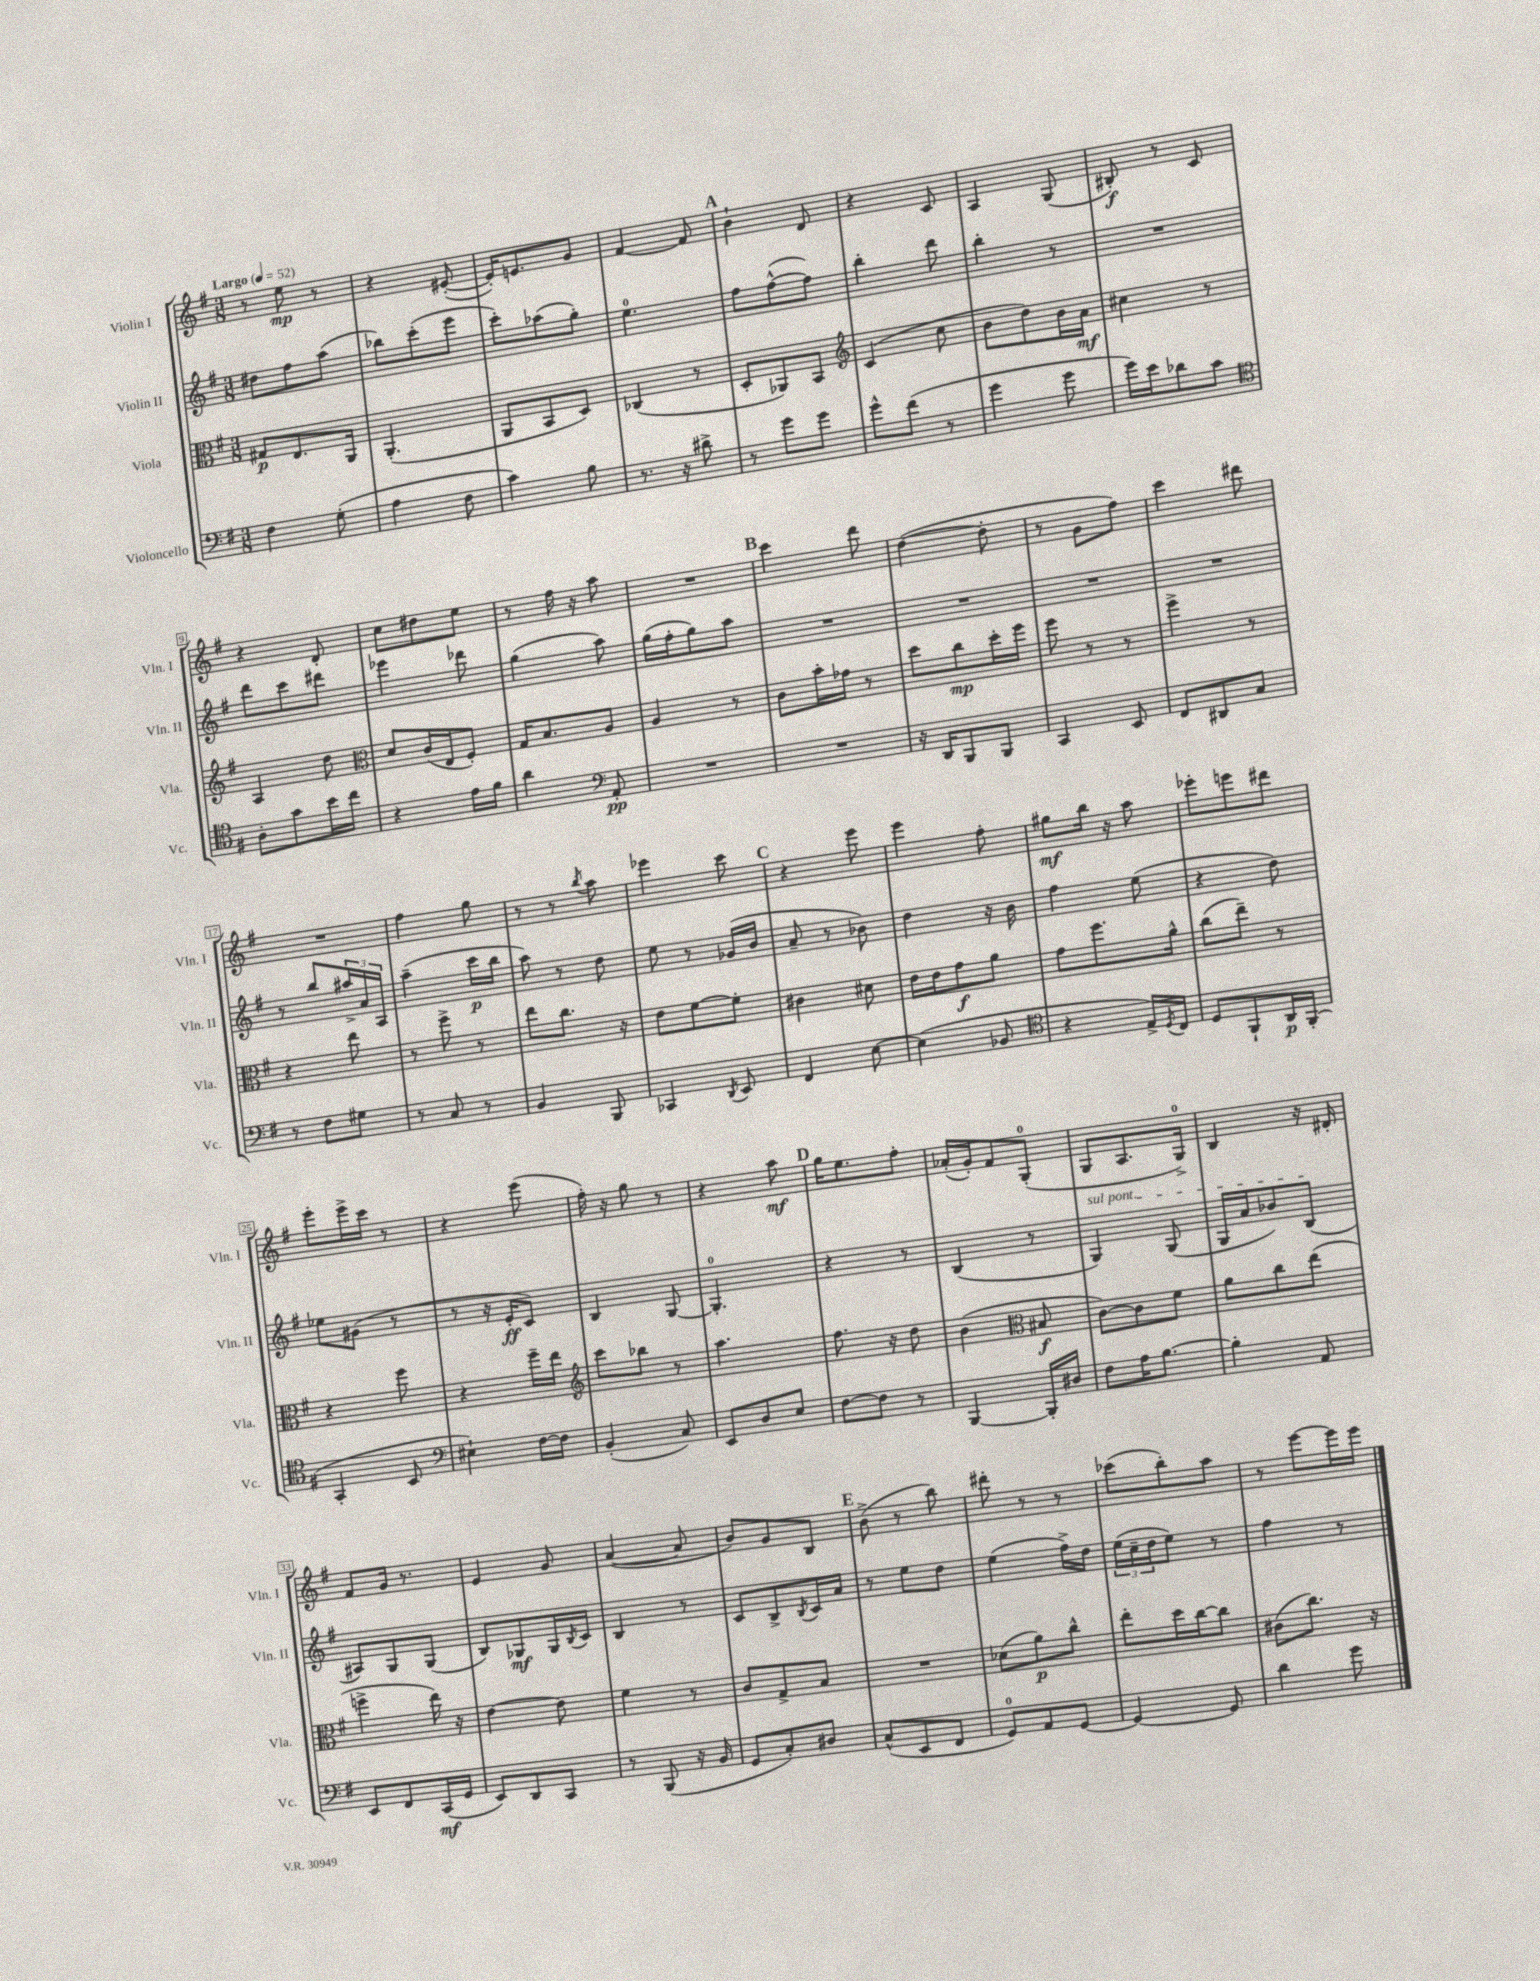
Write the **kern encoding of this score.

**kern	**kern	**kern	**kern
*staff4	*staff3	*staff2	*staff1
*clefF4	*clefC3	*clefG2	*clefG2
*k[f#]	*k[f#]	*k[f#]	*k[f#]
*M3/8	*M3/8	*M3/8	*M3/8
*MM52	*MM52	*MM52	*MM52
4F#	8G#	8dd#	8r
.	8.E	8ff#	8ee
(8G'	.	(8aa	8r
.	16AA	.	.
=	=	=	=
4A	(4.AA'	8bb-)	4r
.	.	(8ccc'	.
8F#	.	8eee	([8e#'
=	=	=	=
4c)	8AA	8ccc')	16e#'])
.	.	.	8.e
.	8BB	(8aa-	.
8B	8D)	8gg')	8g
=	=	=	=
8.r	(4C-	4.ee	[4f#
16r	.	.	.
8d#^	8r	.	8f#]
=	=	=	=
8r	8D'	8ff#	4b`
8g	8AA-)	([8ff#^^	.
8g	8BB	8ff#])	8d
=	=	=	=
*	*clefG2	*	*
8g^^	(4c	4bb'	4r
(8f#	.	.	.
8r	8cc	8ddd	8c
=	=	=	=
4g	8b	4bb'	4A
.	8dd)	.	.
8g	16b	8r	(8G
.	16a	.	.
=	=	=	=
16g)	4cc#	4.r	8B#')
16e	.	.	.
8d-	.	.	8r
8c	8r	.	8c
=	=	=	=
*clefC4	*	*	*
8A'	4A	8ddd	4r
8g	.	8ccc	.
16b	8dd	8ddd#	8d'
16cc	.	.	.
=	=	=	=
*	*clefC3	*	*
4r	8d	4eee-	8cc
.	(16c	.	8dd#
.	16E	.	.
16e	8F#')	8ddd-	8ee
16f#	.	.	.
=	=	=	=
4a	16G	(4gg	8r
.	8.B	.	.
.	.	.	16ff#
.	.	.	16r
*clefF4	*	*	*
8AA'	8A	8aa)	8aa
=	=	=	=
4.r	4A	(16gg	4.r
.	.	16ff#'	.
.	.	8gg)	.
.	8r	8aa	.
=	=	=	=
4.r	8c	4.r	4ccc
.	16b'	.	.
.	16g-	.	.
.	8r	.	8ddd
=	=	=	=
16r	8dd	4.r	([4dd
16DD	.	.	.
8BBB	8cc	.	.
8BBB	16dd'	.	8dd']
.	16ff#	.	.
=	=	=	=
4CC	8ff#	4.r	8r
.	8r	.	8g
8EE	8r	.	8ff#)
=	=	=	=
8FF#	4ff#^	4.r	4ccc
8DD#	.	.	.
8C	8r	.	8ddd#
=	=	=	=
8r	4r	8r	4.r
8F#	.	8bb	.
8G#	8ee	24aa#^	.
.	.	24a	.
.	.	24A	.
=	=	=	=
8r	8r	(4aa~	4ff#
8C	8ff#^	.	.
8r	8r	16ccc	8gg
.	.	16bb	.
=	=	=	=
4BB	8ee	8aa)	8r
.	8.cc	8r	8r
.	.	.	8qbb
8BBB	.	8dd	8aa
.	16r	.	.
=	=	=	=
4CC-	8e	8ee	4eee-
.	[8f#	8r	.
8qDD	.	.	.
8EE	8f#']	(16g-	8ccc
.	.	16b	.
=	=	=	=
4FF#	4c#	8a~	4r
.	.	8r	.
[8E	8d#	8b-)	8eee
=	=	=	=
(4E]	16e	4dd	4eee
.	16e	.	.
.	8g	.	.
8BB-	8a	16r	8ff#'
.	.	16b	.
=	=	=	=
*clefC4	*	*	*
4r	8g	4ff#	8gg#
.	8.ff#	.	16bb
.	.	.	16r
16E^)	.	(8ee	8aa
8qD	.	.	.
16C	16a^^	.	.
=	=	=	=
8D	(8cc	4r	8eee-'
8FF#`	8ee~)	.	8eee
16AA	8r	8dd)	8ddd#
(16FF#'	.	.	.
=	=	=	=
4GG'	4r	8ee-	8eee'
.	.	(8g#	16eee^
.	.	.	16ccc
8BB	8ff#	8r	8r
=	=	=	=
*clefF4	*	*	*
4E#`)	4r	8r	4r
.	.	16r	.
.	.	16e'	.
[16F#	16ff#~	8c)	(8eee
16F#]	16ee	.	.
=	=	=	=
*	*clefG2	*	*
(4BB'	8ccc	4B	16ff#')
.	.	.	16r
.	8bb-	.	8gg
8C)	8r	[8G	8r
=	=	=	=
8EE	4.aa	4.G']	4r
8D	.	.	.
8E	.	.	8aa
=	=	=	=
[8F#	8.ff#	4r	16gg
.	.	.	8.ee
8F#]	.	.	.
.	16r	.	.
8r	8dd	8r	8ff#'
=	=	=	=
[4BBB	(4b	(4B	(16a-'
.	.	.	16g')
.	.	.	8f#
*	*clefC3	*	*
16BBB']	8B#	8r	(8G'
16D#	.	.	.
=	=	=	=
8F#	[8c)	4G)	8G
16A	8c]	.	8.A
[8.B	.	.	.
.	8f#	(8G	.
.	.	.	16G^)
=	=	=	=
4B']	8a	16G	4B
.	.	16a	.
.	8cc	8b-)	.
8AA	(8ee	(8B	16r
.	.	.	16d#'
=	=	=	=
8EE	4ff^	8A#)	8f#
8FF#	.	8G	16g
.	.	.	8.r
(16CC	16ee)	(8G	.
16GG	16r	.	.
=	=	=	=
8EE)	[4e	8B)	4e
8DD	.	8G-	.
8CC	8e]	16G-	8g
.	.	8qB	.
.	.	16c	.
=	=	=	=
8r	4f#	4B	([4a
(8BBB	.	.	.
16r	8r	8r	8a]
16BB	.	.	.
=	=	=	=
8GG	8c	8c	8b)
8C')	8G^	8B^	8g
.	.	8qB	.
8D#	8B	16c	8B
.	.	16a	.
=	=	=	=
(8C^^	4.r	8r	(8b^
8EE	.	8ee	8r
8FF#	.	8dd	8bb)
=	=	=	=
8GG)	(8d-	(4ee	8ddd#'
8AA	8a)	.	8r
[8GG	8cc^^	16ff#^)	8r
.	.	16dd	.
=	=	=	=
4GG_	8ee'	(24ee	(8ccc-
.	.	24cc~	.
.	.	24dd	.
.	16dd	8ee)	8bb')
.	[16cc	.	.
8GG]	8cc]	8r	8aa
=	=	=	=
4d	(8c#	4ff#	8r
.	8.cc)	.	[8eee
8g	.	8r	16eee]
.	16r	.	16eee
==	==	==	==
*-	*-	*-	*-
